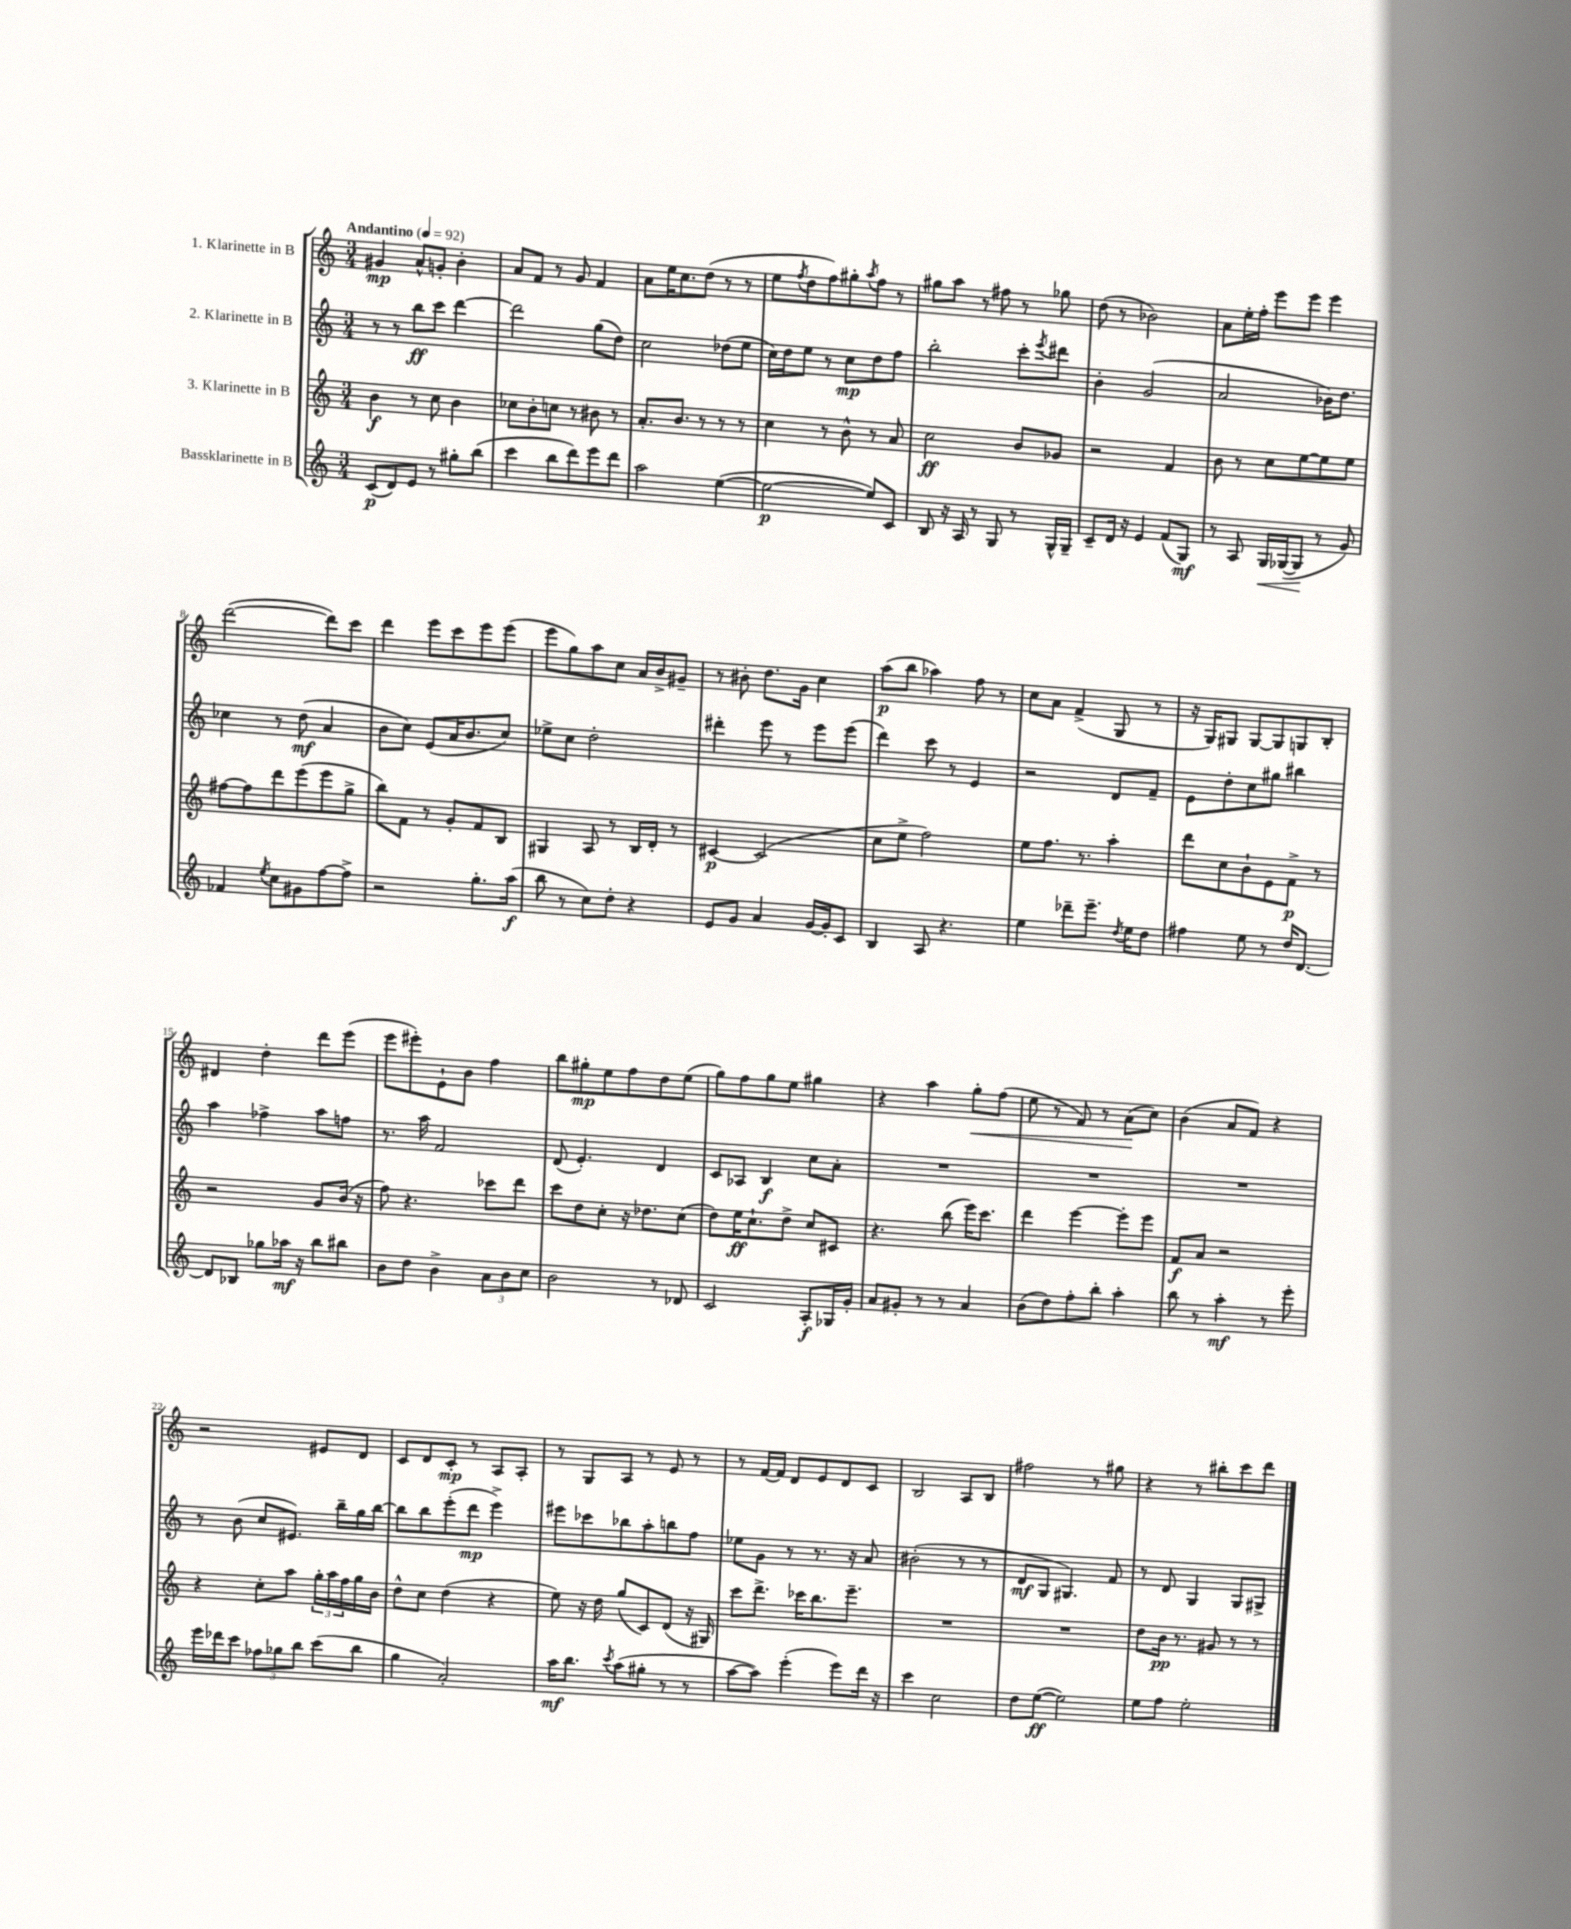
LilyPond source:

<<
\new StaffGroup <<
\new Staff = "s0" \with { instrumentName = "1. Klarinette in B" } {
    \clef treble \key c \major \numericTimeSignature \time 3/4 \tempo "Andantino" 4 = 92
    gis'4\mp a'8-^ g'8-. b'4-. |
    a'8 f'8 r8 g'8 f'4 |
    a'8 e''16 c''8. d''8( r8 r8 |
    e''8 \acciaccatura { f''8 } d''8 f''8) gis''8-. \acciaccatura { a''8 } f''8 r8 |
    gis''8 a''8 r8 fis''8 r8 ges''8 |
    d''8( r8 bes'2) |
    a'8 e''16-. f''16-. e'''8 e'''8 e'''4 |
    d'''2~( d'''8) c'''8 |
    d'''4 e'''8 c'''8 e'''8 e'''8( |
    e'''8 g''8) a''8 c''8 a'16 b'16-> gis'8-- |
    r8 bis'8-. d''8. g'16 c''4 |
    a''8\p( b''8 aes''4) f''8 r8 |
    c''8 a'8 f'4->( g8 r8 |
    r16 g16) gis8 gis8~ gis8 g8 b8-. |
    dis'4 d''4-. d'''8 e'''8( |
    e'''8 eis'''8-.) e'8-! b'8 f''4 |
    b''8 gis''8-.\mp e''8 f''8 d''8 e''8( |
    g''8) f''8 g''8 e''8 gis''4 |
    r4 a''4 g''8-.\< f''8( |
    e''8 r8 f'8) r8 a'8\!( c''8) |
    b'4( a'8 f'8) r4 |
    r2 eis'8 d'8 |
    c'8 d'8 c'8-.\mp r8 a8 a8-. |
    r8 g8 a8 r8 e'8 r8 |
    r8 f'16~ f'16 d'8 e'8 d'8 c'8 |
    b2 a8 b8 |
    fis''2 r8 gis''8 |
    r4 r8 bis''8-. c'''8 d'''8 \bar "|." |
}
\new Staff = "s1" \with { instrumentName = "2. Klarinette in B" } {
    \clef treble \key c \major \numericTimeSignature \time 3/4
    r8 r8 b''8\ff c'''8 d'''4~ |
    d'''2 g''8( d''8) |
    c''2 des''8( e''8 |
    c''16) d''16 e''8 r8 c''8\mp d''8 f''8 |
    b''2-. c'''8-. \acciaccatura { e'''8 } dis'''8 |
    b'4-. g'2( |
    a'2 bes'16) d''8. |
    ces''4 r8 d''8\mf( a'4 |
    b'8 c''8) e'8( a'16 b'8. c''8) |
    ees''8-> c''8 d''2-. |
    dis'''4-. e'''8 r8 e'''8 e'''8( |
    d'''4) c'''8 r8 e'4 |
    r2 d'8 f'8-- |
    e'8 d''8-. c''8 gis''8 bis''4 |
    a''4 fes''4-> a''8 f''8 |
    r8. a''16 f'2 |
    d'8( e'4.-.) d'4 |
    c'8 aes8 b4\f c''8 a'8-. |
    R2. |
    R2. |
    R2. |
    r8 b'8( c''8 eis'8.) b''16-- g''16 b''16~ |
    b''8 b''8 e'''8-.( d'''8\mp e'''4->) |
    eis'''8 ces'''8 bes''8 a''8-. b''8 f''8 |
    ees''8 g'8 r8 r8. r16 a'8 |
    bis'2-.( r8 r8 |
    d'8\mf g8 gis4.) f'8 |
    r8 d'8 g4 g8 gis8-> \bar "|." |
}
\new Staff = "s2" \with { instrumentName = "3. Klarinette in B" } {
    \clef treble \key c \major \numericTimeSignature \time 3/4
    b'4\f r8 c''8 b'4 |
    ces''8 b'8-. c''8 r8 bis'8 r8 |
    a'8.-. b'8. r8 r8 r8 |
    c''4 r8 b'8-^ r8 a'8 |
    c''2\ff b'8 ges'8 |
    r2 f'4 |
    b'8 r8 c''8 e''8~ e''8 e''8 |
    fis''8~ fis''8 d'''8 e'''8( e'''8 g''8-> |
    b''8) f'8 r8 g'8-. f'8 b8 |
    gis4 a8 r8 b16 d'16-. r8 |
    cis'4~\p cis'2( |
    c''8 e''8-> f''2) |
    e''8 f''8. r8. a''4-. |
    d'''8 c''8 b'8-! e'8 f'8->\p r8 |
    r2 g'8 b'16( r16 |
    f''8) r4. ces'''8 d'''8 |
    c'''8 d''8 c''8-. r16 des''8. c''8( |
    d''8) e''16\ff c''8.-! d''8-> c''8 cis'8 |
    r4. b''8( e'''16) c'''8. |
    d'''4 e'''4~ e'''8-. e'''8 |
    f'8\f a'8 r2 |
    r4 c''8-. a''8 \tuplet 3/2 { g''16-. a''16 f''16 } g''16 b'16 |
    d''8-^ c''8 d''4( r4 |
    e''8) r16 d''16 g''8( c'8) d'8( r16 gis16) |
    c'''8 d'''8.-> ces'''16 b''8. e'''8.-- |
    R2. |
    R2. |
    d''8 b'16\pp r8. gis'8 r8 r8 \bar "|." |
}
\new Staff = "s3" \with { instrumentName = "Bassklarinette in B" } {
    \clef treble \key c \major \numericTimeSignature \time 3/4
    c'8\p( d'8) e'8 r8 gis''8-. b''8( |
    c'''4 b''8 d'''8) e'''8 d'''8 |
    a''2 e''4~( |
    e''2~\p e''8) c'8 |
    b8 r16 a16 r8 g8 r8 g16-^ g16-- |
    c'8-- d'16 r16 e'4 f'8( g8\mf) |
    r8 a8 g16\< ges16~( ges8\! r8 g'8) |
    fes'4 \acciaccatura { e''8 } c''8 gis'8 f''8~ f''8-> |
    r2 g''8.-. a''16\f( |
    b''8 r8 c''8) d''8-. r4 |
    e'8 g'8 a'4 g'16~ g'16-. c'8 |
    b4 a8 r4. |
    e''4 des'''8-- e'''8.-- \acciaccatura { d''8 } e''16 d''8 |
    fis''4 e''8 r8 d''16 d'8.~ |
    d'8 bes8 ges''8 aes''16\mf r16 b''8 bis''8 |
    b'8 d''8 b'4-> \tuplet 3/2 { a'8 b'8 c''8 } |
    b'2 r8 des'8 |
    c'2 a8-.\f ges16 g'16-. |
    a'8 gis'8-. r8 r8 a'4 |
    b'8( d''8) f''8-. b''8-. a''4-. |
    b''8 r8 a''4-.\mf r8 e'''8-. |
    e'''16 des'''16 c'''8 \tuplet 3/2 { fes''8 ges''8 b''8 } c'''8( b''8 |
    g''4 a'2-.) |
    a''16\mf b''8. \acciaccatura { c'''8 } a''8( gis''8-. r8 r8 |
    a''8~ a''8) e'''4-.( e'''8) d'''16 r16 |
    c'''4 c''2 |
    d''8 e''8~\ff( e''2) |
    e''8 f''8 e''2-. \bar "|." |
}
>>
>>
